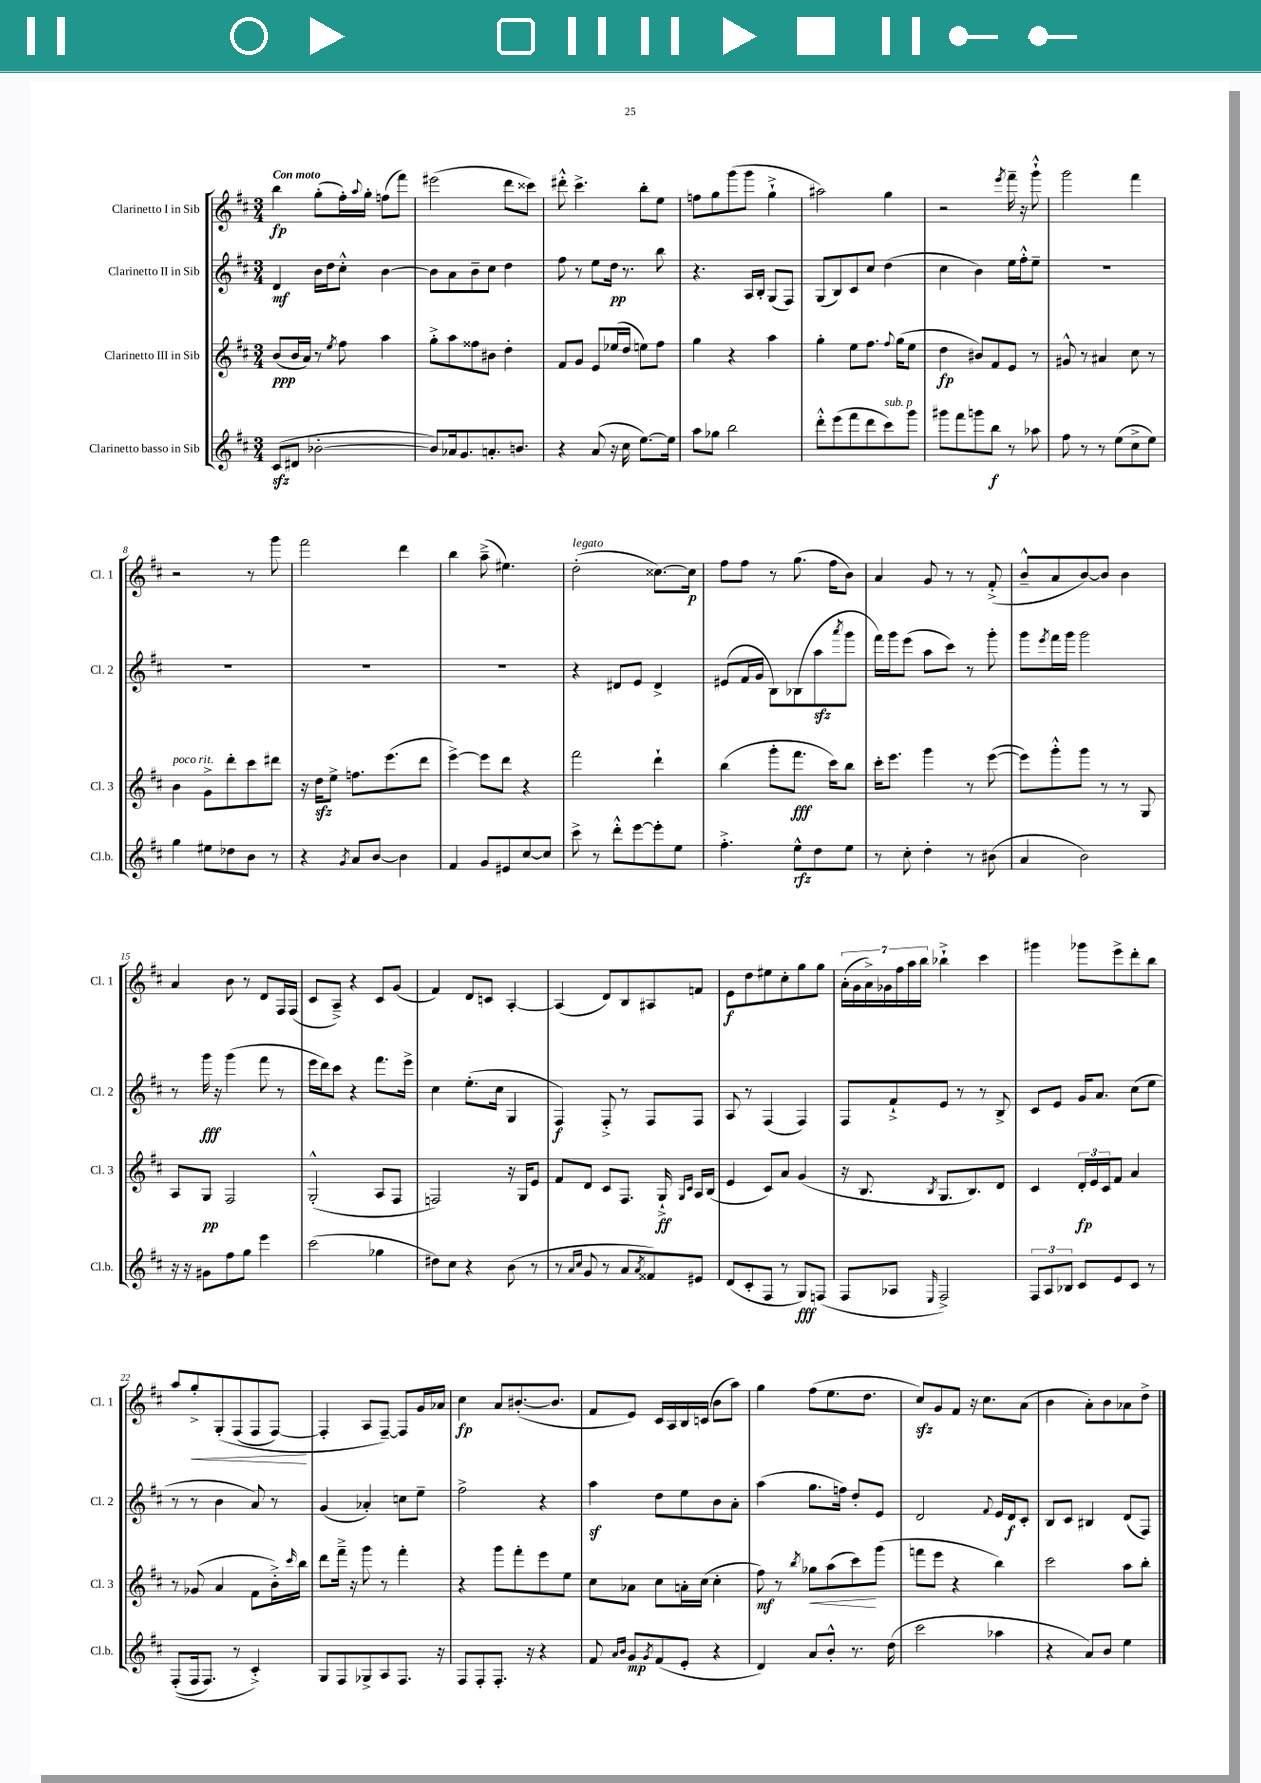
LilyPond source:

<<
\new StaffGroup <<
\new Staff = "s0" \with { instrumentName = "Clarinetto I in Sib" shortInstrumentName = "Cl. 1" } {
    \clef treble \key d \major \numericTimeSignature \time 3/4 \tempo "Con moto"
    b''4\fp g''8-.( fis''16-.) \appoggiatura { a''8 } g''16-. f''8( fis'''8) |
    eis'''2( d'''8 cisis'''8) |
    dis'''8-.-^ cis'''4.-> b''8-. e''8 |
    f''8 g''8 g'''8( g'''8 g''4-!-> |
    ais''2) g''4 |
    r2 \acciaccatura { e'''8 } fis'''16-- r16 g'''8-!-^ |
    g'''2 fis'''4 |
    r2 r8 g'''8 |
    fis'''2 d'''4 |
    b''4 a''8--->( eis''4.) |
    d''2-.^\markup { \italic "legato" }( cisis''8.~) cisis''16\p |
    fis''8 fis''8 r8 g''8.( fis''16 b'8) |
    a'4 g'8 r8 r8 fis'8-.->( |
    b'8---^ a'8 b'8~) b'8 b'4 |
    a'4 b'8 r8 d'8 fis16 fis16( |
    cis'8 a8--->) r4 cis'8 g'8( |
    fis'4) d'8 c'8 a4~-. |
    a4( d'8) b8 ais8 f'8 |
    e'8\f d''8 eis''8 cis''8-. g''8 g''8 |
    \tuplet 7/4 { a'16-.( g'16 a'16->) ges'16 fis''16 a''16 b''16 } bes''4-!-> cis'''4 |
    gis'''4 ges'''8 e'''8-> d'''8-. b''8 |
    a''8 g''8-.->\< g8-.\( fis8( fis8 fis8~\!) |
    fis4-. a8 fis8~--\) fis8 g'16 aes'16 |
    cis''4\fp a'8 bis'8.~-.( bis'8. |
    fis'8 e'8) cis'16 a16 b16 c'16( b'8 a''8) |
    g''4 fis''8( e''8. d''8. |
    cis''8\sfz) g'8 fis'8 r16 cis''8. a'8( |
    b'4 a'8-.) b'8 aes'8 d''8-> \bar "|." |
}
\new Staff = "s1" \with { instrumentName = "Clarinetto II in Sib" shortInstrumentName = "Cl. 2" } {
    \clef treble \key d \major \numericTimeSignature \time 3/4
    d'4\mf b'16 d''16 cis''8-.-^ b'4~ |
    b'8 a'8 b'8-- cis''8 d''4 |
    fis''8 r8 e''8 d''16\pp r8. b''8 |
    r4. a16 b16-. g8( fis8) |
    g8( b8) cis'8 cis''8 d''4( |
    cis''4 b'4) e''16 fis''16-.-^ e''8-- |
    R2. |
    R2. |
    R2. |
    R2. |
    r4 dis'8 e'8 dis'4-> |
    eis'8( fis'16 g'16 b8) bes8( a''8\sfz \acciaccatura { a'''8 } g'''8 |
    fis'''16) g'''16 e'''8( a''8 cis'''8) r8 g'''8-. |
    g'''8 \acciaccatura { e'''8 } fis'''16 g'''16 g'''2 |
    r8 g'''16\fff r16 g'''4( fis'''8 r8 |
    e'''16 d'''16) cis'''8 r4 fis'''8. e'''16-> |
    cis''4 e''8.-.( cis''16 g4 |
    fis4\f) fis8-.-> r8 fis8 fis8 |
    a8 r8 fis4( fis4) |
    fis8 fis'8-!-> e'8 r8 r8 b8-> |
    cis'8 e'8 g'16 a'8. cis''8( e''8 |
    r8 r8 b'4 a'8) r8 |
    g'4( aes'4-.) c''8 e''8-- |
    fis''2-> r4 |
    a''4\sf d''8 e''8 b'8 a'8-. |
    a''4( g''8. f''16) d''8-. e'8 |
    d'2 \appoggiatura { fis'8 } e'16 d'16\f cis'8-. |
    b8 cis'8 bis4 d'8( fis8) \bar "|." |
}
\new Staff = "s2" \with { instrumentName = "Clarinetto III in Sib" shortInstrumentName = "Cl. 3" } {
    \clef treble \key d \major \numericTimeSignature \time 3/4
    b'8\ppp( b'16 a'16) r8 \acciaccatura { e''8 } fis''8 a''4 |
    g''8-.-> a''8 fisis''8 bis'8 d''4-. |
    fis'8 g'8 e'8 ees''16( d''16 e''8) fis''8 |
    g''4 r4 a''4 |
    g''4-. e''8 fis''8. \appoggiatura { fis''8 } g''16( e''8 |
    d''4\fp bis'8) fis'8 e'8 r8 |
    gis'8-^ r8 ais'4 cis''8 r8 |
    b'4^\markup { \italic "poco rit." } g'8-> d'''8-. cis'''8 dis'''8 |
    r16 d''16\sfz e''8-> f''8. e'''8.( d'''8 |
    e'''4~->) e'''8 d'''8 r4 |
    fis'''2 d'''4-! |
    b''4( g'''8-. fis'''8.\fff cis'''16) b''8 |
    cis'''16-. e'''8. g'''4 r8 e'''8~( |
    e'''8) g'''8-.-^ g'''8 r8 r8 g8 |
    a8 g8\pp fis2 |
    g2-.-^( a8 fis8 |
    f2) r16 g16 e'8 |
    fis'8 d'8 cis'8 fis8. g16-!->\ff \grace { g16 cis'16 } a16 b16( |
    e'4 cis'8) a'8 g'4( |
    r16 b8. \acciaccatura { b8 } g8. b8.) d'8 |
    cis'4 \tuplet 3/2 { d'16-.\fp e'16 cis'16 } fis'8 a'4 |
    r8 ges'8( a'4 fis'8 b'16-.->) \grace { cis'''16 } b''16 |
    d'''8 fis'''16---> r16 g'''8 r8 fis'''4-. |
    r4 g'''8 fis'''8-. e'''8 e''8 |
    cis''8 aes'8 cis''8 a'16-. cis''16( cis''4-. |
    fis''8\mf) r8 \acciaccatura { b''8 } ges''8\< a''8( cis'''8\!) g'''8( |
    f'''8 e'''8 r4 b''4) |
    cis'''2 a''8 b''8-. \bar "|." |
}
\new Staff = "s3" \with { instrumentName = "Clarinetto basso in Sib" shortInstrumentName = "Cl.b." } {
    \clef treble \key d \major \numericTimeSignature \time 3/4
    cis'8\sfz( dis'8 bes'2~-. |
    bes'8) aes'16 g'8. a'8.-. b'8. |
    r4 a'8( r16 cis''16 e''8.~) e''16 |
    a''8 ges''8 b''2 |
    d'''8-.-^ e'''8( fis'''8 d'''8 cis'''8^\markup { \italic "sub. p" }) g'''8 |
    gis'''8 fis'''8 g'''8 b''8\f r8 aes''8 |
    fis''8 r8 r8 e''8( cis''8-> e''8) |
    g''4 eis''8 des''8 b'8 r8 |
    r4 \acciaccatura { g'8 } a'8 b'8~ b'4 |
    fis'4 g'8 eis'8 cis''8~ cis''8 |
    cis'''8-> r8 d'''8-.-^ e'''8~ e'''8-. e''8 |
    fis''4.-.-> e''8-^\rfz d''8 e''8 |
    r8 cis''8-. d''4-. r8 bis'8( |
    a'4 b'2) |
    r16 r16 gis'8 fis''8 g''8 e'''4 |
    cis'''2( ges''4 |
    dis''8) cis''8 r4 b'8( r8 |
    r8 \grace { a'16 cis''16 } g'8 r8 a'8 \acciaccatura { a'8 } fisis'8) eis'8 |
    d'8( cis'8-. fis8 r8 g8\fff) f8( |
    fis8 aes8 \grace { e16 } fis2->) |
    \tuplet 3/2 { fis8 a8 bes8 } cis'8 e'8 cis'8 r8 |
    fis8-.(\( fis16 fis8.) r8 cis'4-.->\) |
    g8 fis8 ges8-> a8 fis8. r16 |
    fis8 fis8-. fis8.-. r16 r4 |
    fis'8 \grace { a'16 b'16 } g'8\mp \acciaccatura { g'8 } fis'8( e'8-. r4 |
    d'4) a'8 b'8-.-^ r8. d''16( |
    cis'''2 aes''4 |
    r4 a'8) b'8 e''4 \bar "|." |
}
>>
>>
